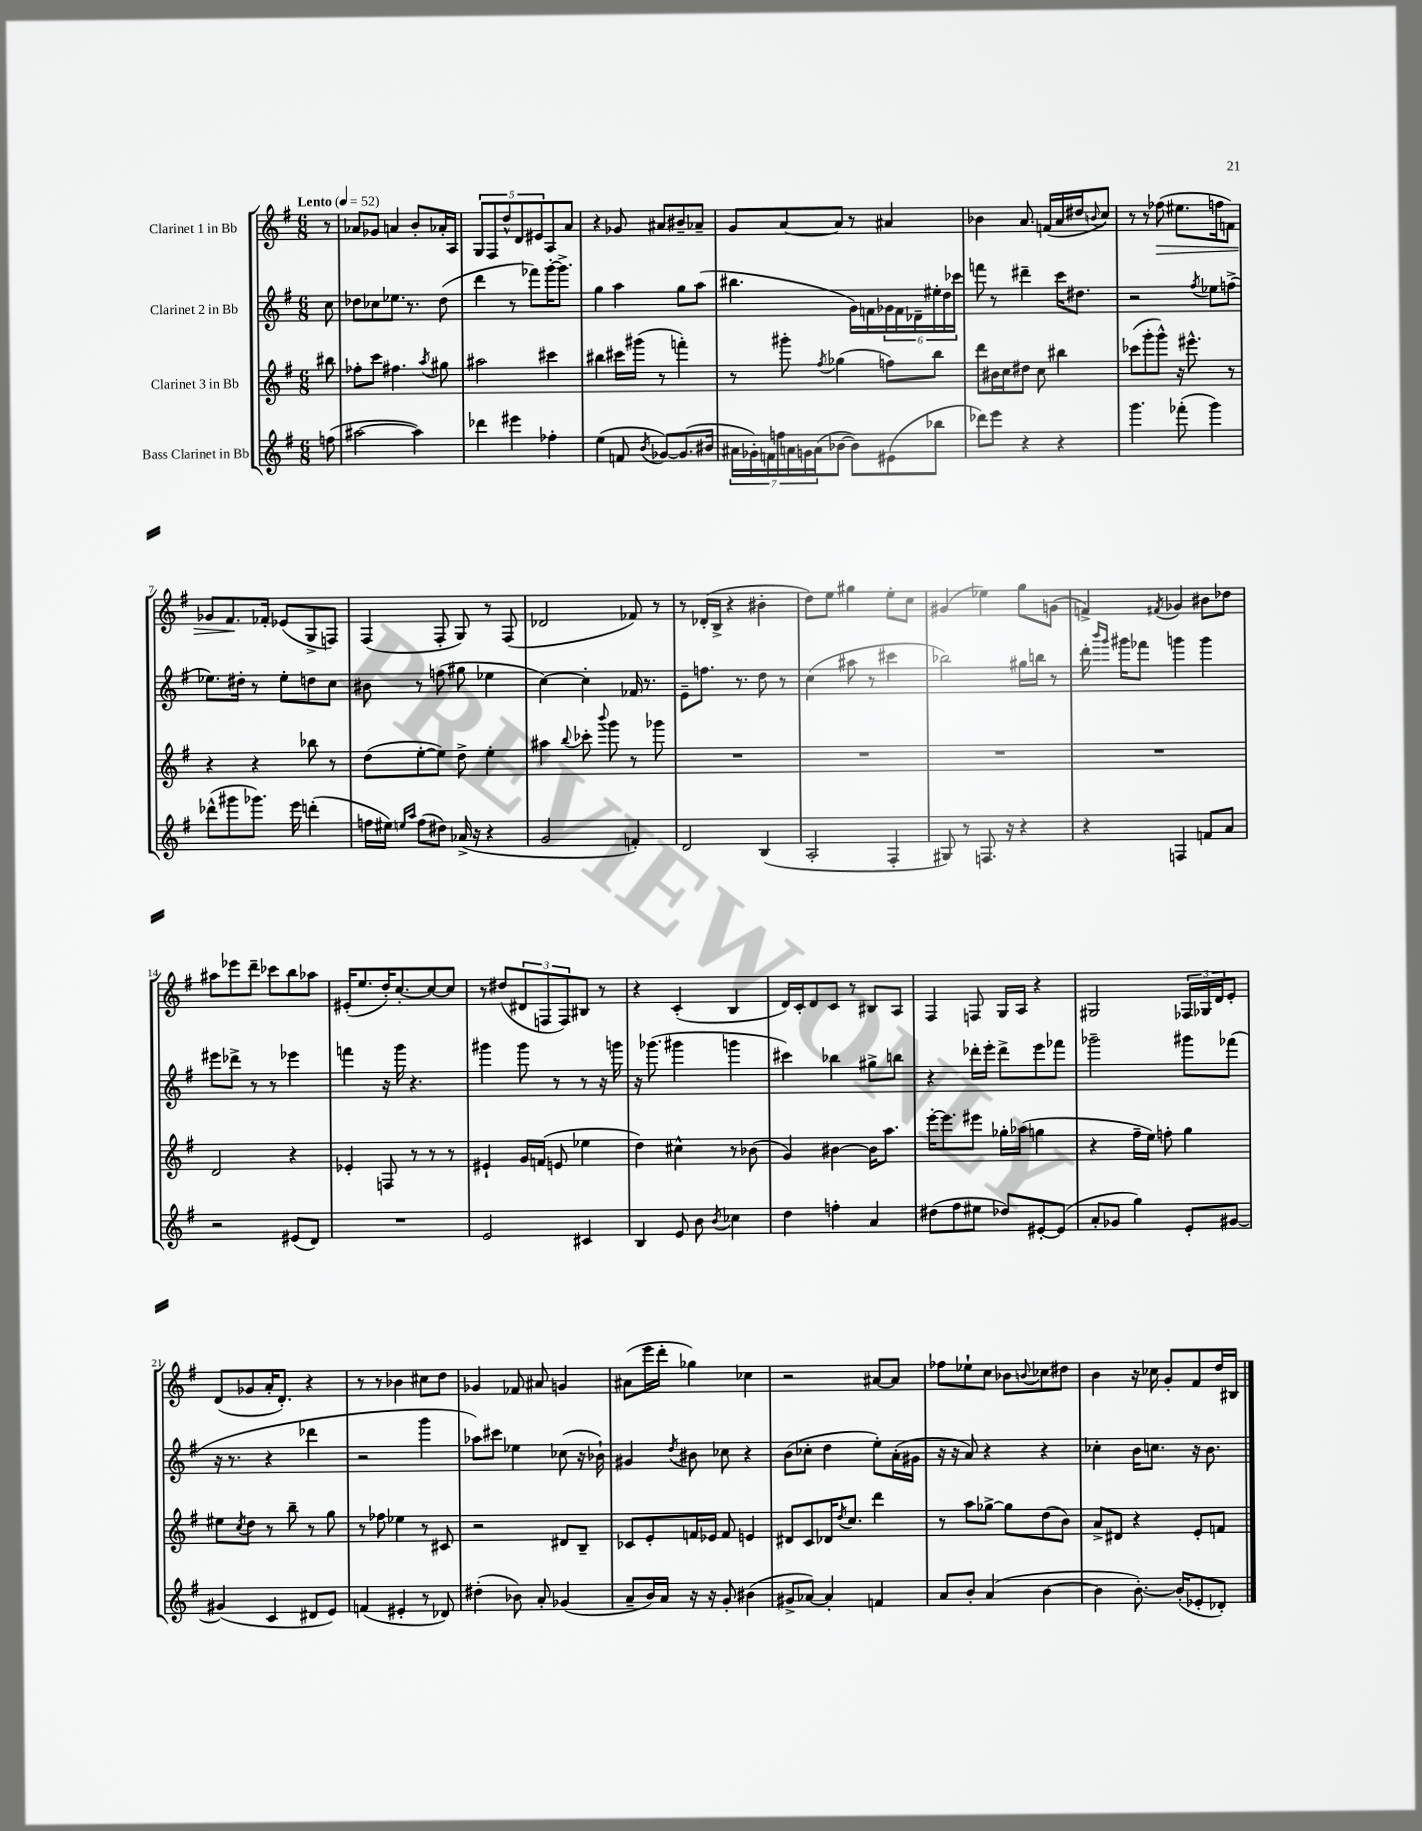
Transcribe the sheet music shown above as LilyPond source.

<<
\new StaffGroup <<
\new Staff = "s0" \with { instrumentName = "Clarinet 1 in Bb" } {
    \clef treble \key g \major \numericTimeSignature \time 6/8 \partial 8 \tempo "Lento" 4 = 52
    r8 |
    aes'8 ges'8 a'4 b'8-. aes'16-. a16 |
    \tuplet 5/4 { g8 fis8 d''8-^ d'8 eis'8 } a8 a'8 |
    r4 ges'8 ais'8 bis'8-- aes'8-- |
    g'8 a'8~ a'8 r8 ais'4 |
    bes'4 a'8. f'16( a'16 dis''16 \appoggiatura { b'8 } c''8) |
    r8 r8 fes''8\>( eis''8. f''16 f'8) |
    ges'8 fis'8.\! fes'16-. ees'8( g8-> f8) |
    fis4( fis8-. g8) r8 fis8( |
    des'2 fes'8) r8 |
    r8 des'16-.( b16-> r4 bis'4-. |
    d''8) e''8 gis''4 e''8-. c''8 |
    gis'4( ees''4) g''8 g'8( |
    f'4->) \acciaccatura { fis'8 } ges'4 bis'8 des''8 |
    ais''8 ees'''8 d'''8-- ces'''8 b''8 aes''8 |
    eis'16-.( e''8. d''16-.) c''8.~-. c''8~ c''8 |
    r8 dis''8( \tuplet 3/2 { dis'8 f8 f8) } bis8 r8 |
    r4 c'4-.( b4 |
    d'16) c'16-. d'8 c'8 r8 bis8 a8 |
    fis4 f8 g16 a16 r4 |
    gis2 \tuplet 3/2 { fes16 ges16 d'16 } e'8-. |
    d'8( ges'8 a'16-. d'8.-.) r4 |
    r8 r8 bes'4 cis''8 d''8 |
    ges'4 fes'8 ais'8 g'4 |
    ais'8( e'''16 d'''16-. ges''4) ces''4 |
    r2 ais'8~ ais'8 |
    fes''8 ees''8-! c''8 bes'8 \appoggiatura { b'8 } ces''8 dis''8 |
    b'4 r16 ces''16 g'8-. fis'8 d''16 bis16 \bar "|." |
}
\new Staff = "s1" \with { instrumentName = "Clarinet 2 in Bb" } {
    \clef treble \key g \major \numericTimeSignature \time 6/8 \partial 8
    c''8 |
    des''8 ces''8 ees''8. r8. des''8( |
    d'''4 r8 fes'''8) g'''16~-. g'''8.-> |
    g''4 a''4 g''8 a''8( |
    bis''4. g'16) f'16 \tuplet 6/4 { ges'16 f'16 des'16-- eis''16-. d''16 ces'''16 } |
    f'''8 r8 dis'''4-- c'''16 dis''8. |
    r2 \acciaccatura { fis''8 } ees''8 f''8->( |
    ees''8.) dis''16-. r8 ees''8-. d''8 c''8 |
    bis'8 r8 f''8( gis''8 ees''4 |
    c''4~) c''4-. fes'16 r8. |
    e'8-- f''8. r8. d''8 r8 |
    c''4( ais''8 r8 cis'''4 |
    bes''2) gis''16 b''16 r8 |
    d'''16-. \grace { b'''16 g'''16 } gis'''16 fes'''8 g'''4 g'''4 |
    eis'''8 des'''8-> r8 r8 ees'''4 |
    f'''4 r16 g'''16 r4. |
    gis'''4 gis'''8 r8 r8 r16 g'''16 |
    r16 ges'''8.( gis'''4 g'''4 |
    cis'''4) bes''4 gis''8-> b''8 |
    r4 des'''16-. e'''16-. des'''8-> e'''8 fes'''8 |
    ges'''2-- gis'''8 fes'''8( |
    r16 r8. r4 des'''4 |
    r2 g'''4 |
    aes''8) cis'''8 ees''4 ces''8( r16 bes'16-!) |
    gis'4 \acciaccatura { d''8 } bis'8 ces''8 r4 |
    b'8( ces''8-. d''4 e''8-.) a'16-.( gis'16 |
    r16 r16 a'8) r4 r4 |
    ces''4-. b'16 c''8. r16 b'8. \bar "|." |
}
\new Staff = "s2" \with { instrumentName = "Clarinet 3 in Bb" } {
    \clef treble \key g \major \numericTimeSignature \time 6/8 \partial 8
    bis''8 |
    fes''8-. c'''8 fis''4. \acciaccatura { a''8 } gis''8 |
    ais''2 cis'''4 |
    bis''4 cis'''16 gis'''16( r8 f'''4-.) |
    r8 gis'''8-. \acciaccatura { fis''8 } ges''4( f''8) b''8 |
    d'''8 bis'16 c''16 dis''8 c''8 bis''4 |
    ces'''8( g'''8-. g'''8-^) r16 eis'''8.-^ r8 |
    r4 r4 bes''8 r8 |
    d''8( e''8~-. e''8) d''8-> e''4-. |
    ais''4 \appoggiatura { b''8 } ces'''8-. \appoggiatura { b'''8 } g'''8 r8 ges'''8 |
    R2. |
    R2. |
    R2. |
    R2. |
    d'2 r4 |
    ees'4-. f8 r8 r8 r8 |
    eis'4-! g'16 f'16( e'8 ees''4 |
    d''4) cis''4-^ r8 bes'8( |
    g'4) bis'4~ bis'16 a''8. |
    e'''16~-. e'''8. eis'''8 ges''16-. aes''16( g''4 |
    r4 fis''16-- e''16) f''8-. g''4 |
    eis''8 \acciaccatura { c''8 } d''8 r8 b''8-- r8 g''8 |
    r8 fes''8 ees''4 r8 cis'8 |
    r2 dis'8 b8-- |
    ces'8 e'8-. f'16 ees'16 f'8 e'4 |
    dis'8 c'8 des'16 \acciaccatura { d''8 } c''8. d'''4 |
    r8 a''8 ges''8~-> ges''8 d''8( b'8) |
    a'8-> dis'8 r4 e'8-. f'8 \bar "|." |
}
\new Staff = "s3" \with { instrumentName = "Bass Clarinet in Bb" } {
    \clef treble \key g \major \numericTimeSignature \time 6/8 \partial 8
    f''8( |
    ais''2~ ais''4) |
    des'''4 eis'''4 fes''4-. |
    e''4( f'8 \acciaccatura { b'8 } ges'8~) ges'8.( bis'16 |
    \tuplet 7/4 { ais'16 ges'16-.) f'16 f''16 a'16 g'16 a'16( } bes'8~ bes'8) eis'8( bes''8 |
    des'''8) e'''8 r4 r4 |
    g'''4. fes'''8-.( g'''4) |
    des'''8-^( gis'''8 ges'''8.) e'''16 d'''4-.( |
    f''16 eis''16) \grace { e''16 a''16 } f''8( dis''8) aes'16->( r16 r4 |
    g'2 f'4-.) |
    d'2 b4( |
    a2-. fis4-. |
    gis8) r8 f8. r16 r4 |
    r4 f4 f'8 a'8 |
    r2 eis'8( d'8) |
    R2. |
    e'2 cis'4 |
    b4 e'8 b'8 \acciaccatura { b'8 } ces''4 |
    d''4 f''4-. a'4 |
    dis''8( fis''8 eis''8 des''8) eis'8~-. eis'8( |
    a'8-. ges'8 g''4) e'8-. gis'8~ |
    gis'4( c'4 dis'8 e'8) |
    f'4( eis'4-. r8 des'8) |
    dis''4-.( bes'8) a'8-. ges'4( |
    a'8-- b'16) a'16 r16 r16 g'8-. bis'4( |
    gis'8-> aes'8~) aes'4-. f'4 |
    a'8 b'8-. a'4( b'4~ |
    b'4 b'8.~-.) b'16-.( ees'8-. des'8-.) \bar "|." |
}
>>
>>
